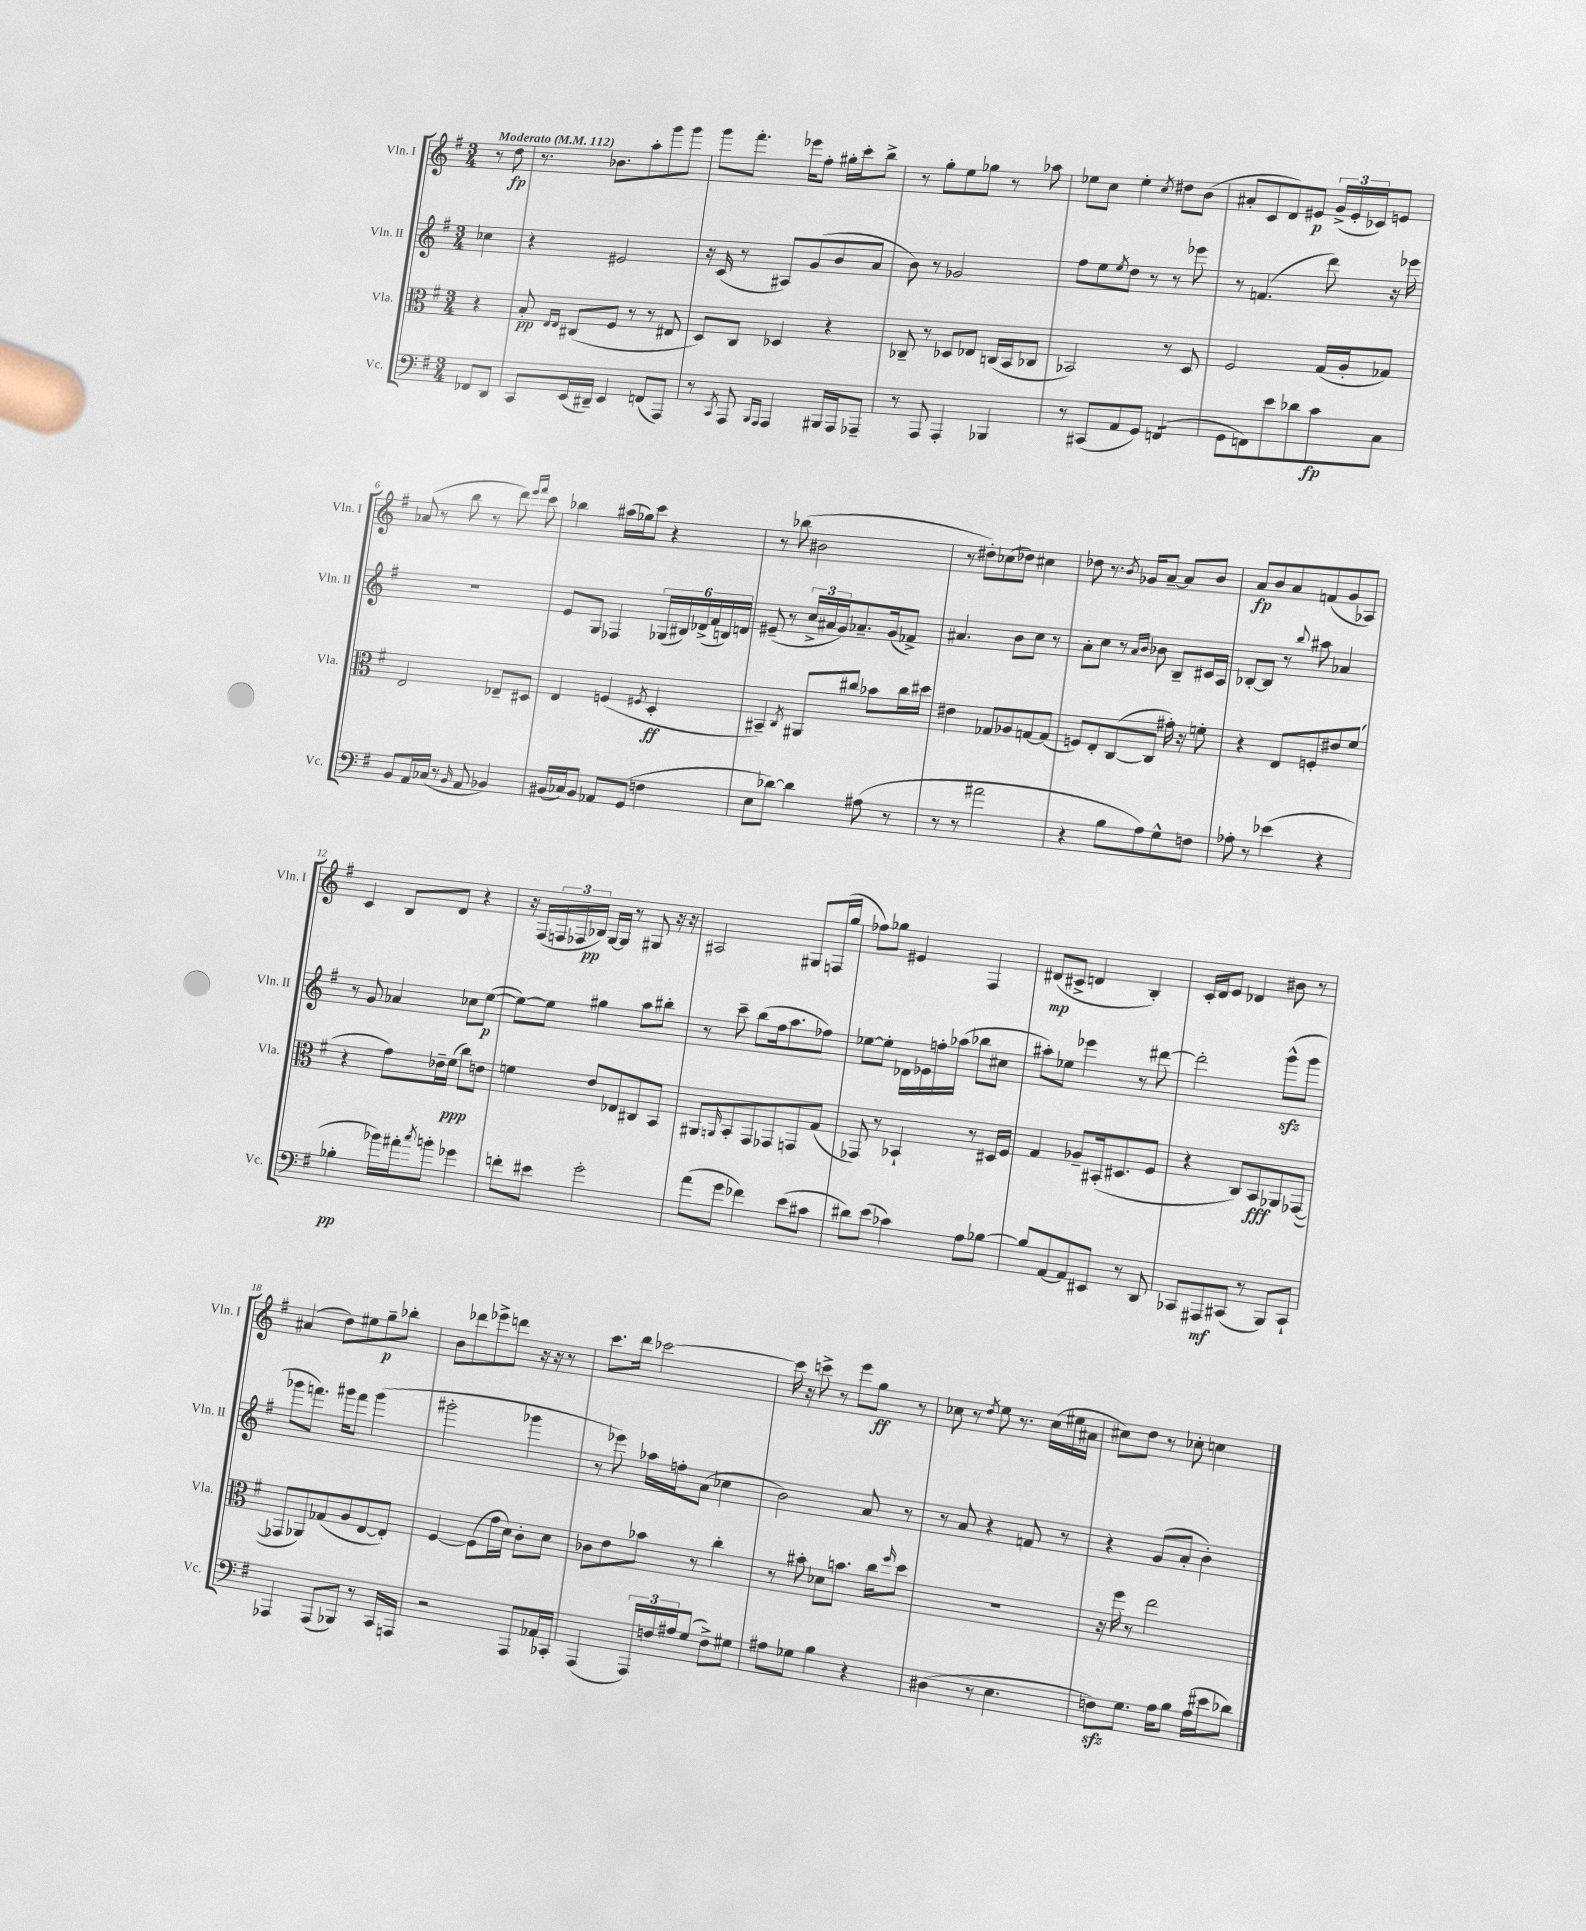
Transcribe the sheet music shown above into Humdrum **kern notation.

**kern	**kern	**kern	**kern
*staff4	*staff3	*staff2	*staff1
*clefF4	*clefC3	*clefG2	*clefG2
*k[f#]	*k[f#]	*k[f#]	*k[f#]
*M3/4	*M3/4	*M3/4	*M3/4
*MM112	*MM112	*MM112	*MM112
8FF-	4r	4cc-	8r
8DD	.	.	8dd
=	=	=	=
8CC	8B'	4r	8.r
.	16qqE	.	.
.	16qqE	.	.
(16EE	(8C#	.	.
16DD#~)	.	.	8.b-
4EE	8F#	2e#	.
.	8r	.	8aa'
(8FF	8r	.	8ggg
8AAA)	8E#	.	8ggg
=	=	=	=
8r	8D)	16r	8ggg
.	.	(16c	.
8qCC	.	.	.
8AAA	8C	8r	8.fff#'
16qqBBB	.	.	.
16qqAAA	.	.	.
4AAA	4D-	8A#)	.
.	.	.	16eee-
.	.	(8g	8ff#'
16BBB#	4r	8b	16gg#'
16AAA	.	.	16ccc'
8AAA-~	.	8a	8bb^
=	=	=	=
8r	8C-~	8b)	8r
8AAA	8r	8r	8gg'
4AAA'	8D-	2g-	8ee
.	8E-	.	8gg-
4BBB-	(16C	.	8r
.	16BB	.	.
.	8C-	.	8aa-
=	=	=	=
8r	2BB-)	8ff#	8ee-
(8CC#	.	8ee	8cc
.	.	8qee	.
8AA	.	8dd	4ee-'
8GG)	.	8r	.
.	.	.	8qcc
(4FF	8r	8r	8dd#
.	8D	8eee-	(8b
=	=	=	=
8GG	2F#	8r	8a#'
8FF)	.	(4.f	8c
8e	.	.	8d)
8d-	.	.	8e#
8c	(16G	8ddd)	(24g^
.	.	.	24e#'
.	16A'	.	.
.	.	.	24c-)
8C	8G-)	16r	8e
.	.	16eee-	.
=	=	=	=
8BB	2E	2.r	(8a-
16AA	.	.	8r
(16C-	.	.	.
8r	.	.	8bb
16qqBB	.	.	.
8AA	.	.	8r
4BB-)	8E-~	.	8ddd)
.	.	.	16qqeee
.	.	.	16qqfff#
.	8D#	.	8ccc
=	=	=	=
(16BB#	4E	8e	4bb-
16C-)	.	.	.
8BB#	.	8G	.
8AA-	(4F	4F-	(16aa#
.	.	.	16gg-)
(8GG	.	.	8ccc
.	8qF#	.	.
4F	4D'	(24G-	4r
.	.	24B#)	.
.	.	(24d-^	.
.	.	24f#	.
.	.	24B)	.
.	.	24d	.
=	=	=	=
8E	4BB#~)	(8e#~	8r
[8d-)	.	8r	(8bb-
.	8qC	.	.
4d-]	8AA#	24cc^	2b#
.	.	24a#	.
.	.	24g)	.
.	8cc#	8.a-~	.
(8A#	8b-	.	.
.	.	(16g	.
8r	16cc#	8f-^)	.
.	16dd#	.	.
=	=	=	=
8r	4e#	4.a#	8r
8r	.	.	8dd#')
2a#	8G-	.	(8cc-
.	8A-	8b	8dd-)
.	[8G	8cc	4cc#
.	(8G]	8r	.
=	=	=	=
4r	8F)	8a'	8dd-
.	8E'	8cc	8.r
8B	([8C	8r	.
.	.	.	8qb
.	.	.	16g-
.	.	16qqa	.
.	.	16qqb	.
8A)	8C]	8b-	[8a~
8G^^	16g#')	8B~	8a]
.	16r	.	.
8F	8f'	16c#	8b
.	.	16A	.
=	=	=	=
8A-'	4r	[8B-'	8a
8r	.	8B-]	8b
(4e-	8E	8r	8a
.	.	8qqbb	.
.	8F'	8aa#	(8f
4r	8e#	4a-	8g
.	(8f#	.	8A-)
=	=	=	=
4B-'	4r	8r	4c
.	.	8g	.
16b-)	8g)	4a-	8B
16a#'	.	.	.
8qcc	.	.	.
8b'	16e-~	.	8d
.	(16f#	.	.
4g-	8cc)	8cc-	4r
.	8e	([8ee	.
=	=	=	=
8f'	4f	8ee_)	16r
.	.	.	(16F#
8e#	.	8ee]	24F
.	.	.	24F-
.	.	.	24B-)
2g'	8e	4gg#	[16G
.	.	.	16G]
.	8E-	.	8r
.	8C#	8aa	8G#
.	8BB	8bb#'	16r
.	.	.	16r
=	=	=	=
(8a	8AA#	8r	2A#
.	16qqAA	.	.
8g	8BB'	8ccc~	.
4f-)	8GG	(8bb	.
.	8GG-	16ff#	.
.	.	8.aa	.
(8e	8GG	.	8G#
8c#	(8G	8ff-)	(16F
.	.	.	16gg
=	=	=	=
8d#)	8GG-)	[8ee-	8ff-)
(8e	8r	8ee-']	8gg-
4c-)	4BB-`	16d-	4e#
.	.	16e-	.
.	.	16ff'	.
.	.	(16aa-	.
8A	8r	8bb-	4F#
[8B-	16D#	8cc#	.
.	16F#	.	.
=	=	=	=
8B-]	4G	8aa#')	(8d#
[8AA	.	8ee-	8c#^
8AA]	8A-~	4eee-	4d
8EE#	(16BB#'	.	.
.	8.D#	.	.
8r	.	8r	4B')
8DD	8F#	[8ddd#	.
=	=	=	=
8CC-	4r	2ddd#']	16c'
.	.	.	16d
8AAA#	.	.	8e
(8CC#	8C)	.	4d-
8r	8BB	.	.
8BBB)	8AA-	(8ggg^^	8b#
8CC#`	([8GG-	8ggg	8r
=	=	=	=
4AAA-	8GG-]	8ggg-	(4a#
.	8AA-)	8.fff)	.
(8AAA-	(8G-	.	8dd)
.	.	16ggg#	.
8BBB-)	8A	8fff	8ee#
8r	[8E	(4ggg#	8gg~
16CC	8E'])	.	8bb-'
16AAA	.	.	.
=	=	=	=
2r	[4F#	2ggg#'	8b
.	.	.	8ddd-
.	(8F#]	.	8eee-^
.	16g	.	8ddd
.	16d)	.	.
8AAA	8c'	4ggg-	16r
.	.	.	16r
16AA-	8d	.	8r
16CC-'	.	.	.
=	=	=	=
(4AAA	8c-	8r	8.ccc
.	8e	8eee-)	.
.	.	.	16ddd
24AAA)	8b-	16aa-	[2ccc-
24F	.	.	.
.	.	16ff'	.
24A#	.	.	.
(8G	8r	(8a	.
8F^)	4cc'	4cc-	.
8G#	.	.	.
=	=	=	=
8A#	8r	2b)	16ccc-]
.	.	.	16r
8G-	8b#'	.	8ccc^
4B	8d-	.	8r
.	8.b	.	8eee
4r	.	8a	8gg
.	16cc	.	.
.	16qqff#	.	.
.	8dd	8r	8r
=	=	=	=
(4D#	2.r	8r	8cc-
.	.	8a	8r
.	.	.	8qdd
8r	.	4r	8ee
4.E	.	.	8.r
.	.	8f	.
.	.	.	(16cc-
.	.	8r	16ee#
.	.	.	16a#
=	=	=	=
8F)	16r	4r	8cc#)
.	16ff#	.	.
8.G	8r	.	8dd
.	2ee	(8g	8r
16A	.	.	.
8B	.	8a'	8cc-'
(16A	.	4b')	4cc
16e#	.	.	.
8d-)	.	.	.
==	==	==	==
*-	*-	*-	*-
